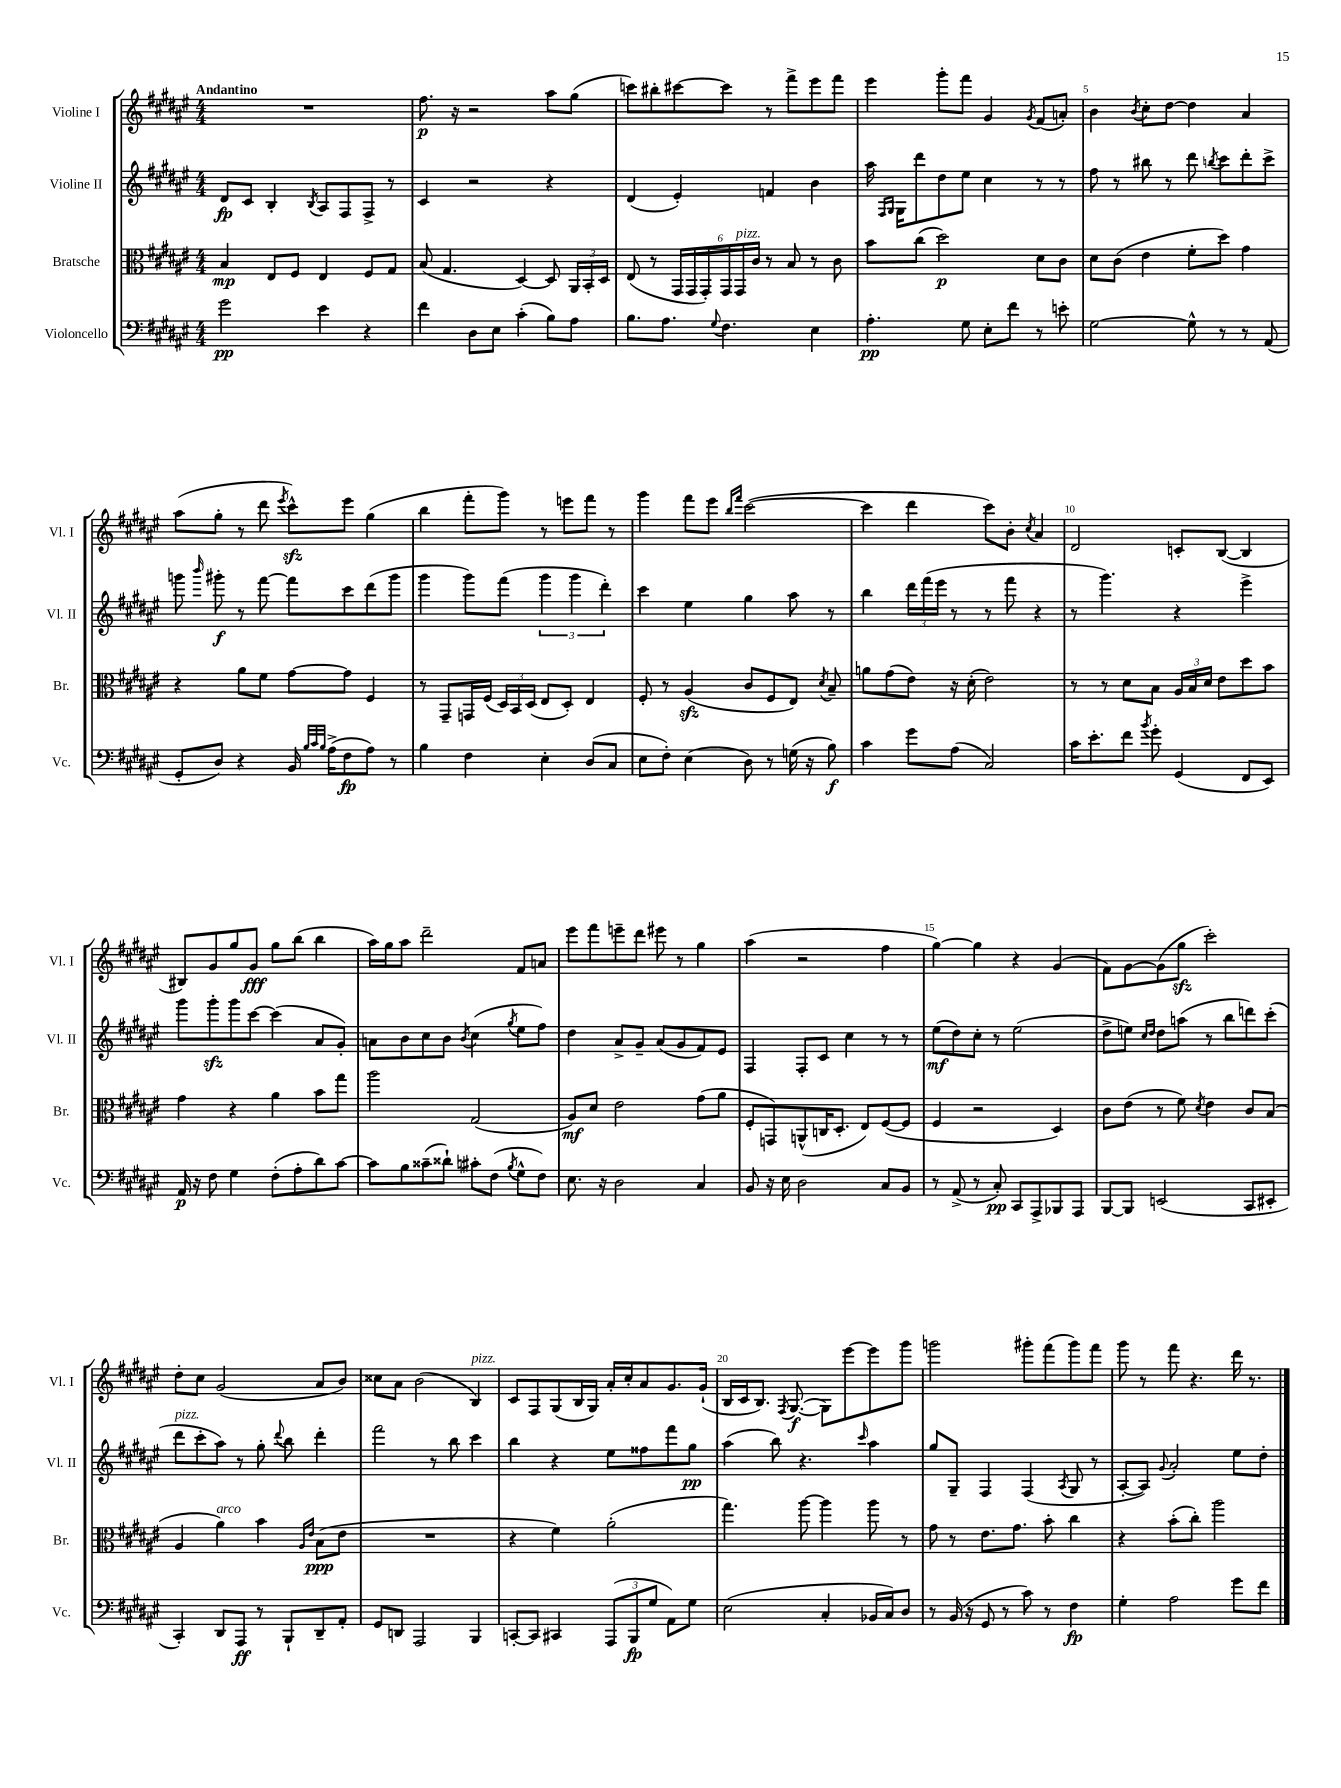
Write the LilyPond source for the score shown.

<<
\new StaffGroup <<
\new Staff = "s0" \with { instrumentName = "Violine I" shortInstrumentName = "Vl. I" } {
    \clef treble \key fis \major \numericTimeSignature \time 4/4 \tempo "Andantino"
    \autoBeamOff R1 |
    fis''8.\p r16 r2 ais''8[ gis''8]( |
    c'''8[) bis''8-. cis'''8~ cis'''8] r8 fis'''8[-> eis'''8 fis'''8] |
    eis'''4 gis'''8[-. fis'''8] gis'4 \acciaccatura { gis'8 } fis'8[( a'8]-.) |
    b'4 \acciaccatura { b'8 } cis''8[-. dis''8]~ dis''4 ais'4 |
    ais''8[( gis''8]-. r8 dis'''8 \acciaccatura { eis'''8 } cis'''8[-^\sfz) eis'''8] gis''4( |
    b''4 fis'''8[-. gis'''8]) r8 e'''8[ fis'''8] r8 |
    gis'''4 fis'''8[ eis'''8] \grace { b''16[ fis'''16] } cis'''2~( |
    cis'''4 dis'''4 cis'''8[) b'8]-. \acciaccatura { cis''8 } ais'4 |
    dis'2 c'8[-. b8]~( b4 |
    bis8[) gis'8 gis''8 gis'8]\fff gis''8[ b''8]( b''4 |
    ais''16[) gis''16 ais''8] dis'''2-- fis'8[ a'8] |
    eis'''8[ fis'''8 e'''8-- dis'''8] eis'''8 r8 gis''4 |
    ais''4( r2 fis''4 |
    gis''4~) gis''4 r4 gis'4( |
    fis'8[) gis'8~ gis'8( gis''8]\sfz cis'''2-.) |
    dis''8[-. cis''8] gis'2( ais'8[ b'8]) |
    cisis''8[ ais'8] b'2( b4^\markup { \italic "pizz." }) |
    cis'8[ fis8 gis8( b16 gis16]) ais'16[-. cis''16-. ais'8 gis'8. gis'16]-!( |
    b16[ cis'16 b8.]) \acciaccatura { fis8 } gis8.~\f( gis8[) eis'''8~ eis'''8 gis'''8] |
    g'''2 gis'''8[-. fis'''8( gis'''8) fis'''8] |
    gis'''8 r8 fis'''8 r4. dis'''16 r8. \bar "|." |
}
\new Staff = "s1" \with { instrumentName = "Violine II" shortInstrumentName = "Vl. II" } {
    \clef treble \key fis \major \numericTimeSignature \time 4/4
    \autoBeamOff dis'8[\fp cis'8] b4-. \acciaccatura { b8 } ais8[ fis8 fis8]-> r8 |
    cis'4 r2 r4 |
    dis'4( eis'4-.) f'4 b'4 |
    ais''16 \grace { fis16[ gis16] } gis16[ dis'''8 dis''8 eis''8] cis''4 r8 r8 |
    fis''8 r8 bis''8 r8 dis'''8 \acciaccatura { b''8 } cis'''8[ dis'''8-. cis'''8]-> |
    g'''8 \grace { b'''16 } gis'''8-.\f r8 fis'''8~ fis'''8[ cis'''8 dis'''8( gis'''8] |
    gis'''4 gis'''8[) fis'''8]( \tuplet 3/2 { gis'''4 gis'''4 dis'''4-.) } |
    cis'''4 eis''4 gis''4 ais''8 r8 |
    b''4 \tuplet 3/2 { dis'''16[ fis'''16( eis'''16] } r8 r8 fis'''8 r4 |
    r8 gis'''4.) r4 eis'''4-> |
    gis'''8[ gis'''8-.\sfz gis'''8 cis'''8]~ cis'''4( ais'8[ gis'8]-.) |
    a'8[ b'8 cis''8 b'8] \acciaccatura { b'8 } cis''4( \acciaccatura { gis''8 } eis''8[ fis''8]) |
    dis''4 ais'8[-> gis'8]-- ais'8[( gis'8 fis'8) eis'8] |
    fis4 fis8[-. cis'8] cis''4 r8 r8 |
    eis''8[\mf( dis''8) cis''8]-. r8 eis''2( |
    dis''8[-> e''8]) \grace { cis''16[ dis''16] } dis''8[ a''8]( r8 b''8[ d'''8) cis'''8]-.( |
    dis'''8[^\markup { \italic "pizz." } cis'''8-. ais''8]) r8 gis''8-. \appoggiatura { dis'''8 } b''8 dis'''4-. |
    fis'''2 r8 b''8 cis'''4 |
    b''4 r4 eis''8[ fisis''8 fis'''8 gis''8]\pp |
    ais''4( b''8) r4. \grace { cis'''16 } ais''4 |
    gis''8[ gis8]-- fis4 fis4( \acciaccatura { ais8 } gis8 r8 |
    ais8[~-. ais8]) \appoggiatura { gis'8 } ais'2-. eis''8[ dis''8]-. \bar "|." |
}
\new Staff = "s2" \with { instrumentName = "Bratsche" shortInstrumentName = "Br." } {
    \clef alto \key fis \major \numericTimeSignature \time 4/4
    \autoBeamOff b4\mp eis8[ fis8] eis4 fis8[ gis8] |
    b8( gis4. dis4~) dis8 \tuplet 3/2 { ais,16[ b,16-. dis16] } |
    eis8( r8 \tuplet 6/4 { gis,16[ gis,16 gis,16-.) gis,16 gis,16^\markup { \italic "pizz." } cis'16] } r8 b8 r8 cis'8 |
    b'8[ cis''8]( dis''2\p) dis'8[ cis'8] |
    dis'8[ cis'8]( eis'4 fis'8[-. dis''8]) gis'4 |
    r4 ais'8[ fis'8] gis'8[~ gis'8] fis4 |
    r8 gis,8[-- g,16 fis16]( \tuplet 3/2 { dis16[) b,16 dis16]( } eis8[ dis8]-.) eis4 |
    fis8-. r8 ais4\sfz( cis'8[ fis8 eis8]) \acciaccatura { dis'8 } b8-- |
    a'8[ gis'8( eis'8]) r16 dis'16-.( eis'2) |
    r8 r8 dis'8[ b8] \tuplet 3/2 { ais16[ b16 dis'16] } eis'8[ dis''8 b'8] |
    gis'4 r4 ais'4 b'8[ gis''8] |
    ais''2 gis2( |
    ais8[\mf) dis'8] eis'2 gis'8[( ais'8] |
    fis8[-. g,8) a,8-^( c16 dis8.]-. eis8[) fis8~( fis8] |
    fis4 r2 dis4) |
    cis'8[ eis'8]( r8 fis'8) \acciaccatura { dis'8 } eis'4 cis'8[ b8]( |
    ais4 ais'4^\markup { \italic "arco" }) b'4 \grace { ais16[ eis'16] } b8[\ppp( eis'8] |
    R1 |
    r4 fis'4) ais'2-.( |
    gis''4.) ais''8~ ais''4 ais''8 r8 |
    gis'8 r8 eis'8.[ gis'8.] b'8-. cis''4 |
    r4 b'8[-.( cis''8]-.) ais''2 \bar "|." |
}
\new Staff = "s3" \with { instrumentName = "Violoncello" shortInstrumentName = "Vc." } {
    \clef bass \key fis \major \numericTimeSignature \time 4/4
    \autoBeamOff gis'2\pp eis'4 r4 |
    fis'4 dis8[ eis8] cis'4-.( b8[) ais8] |
    b8.[ ais8.] \appoggiatura { gis8 } fis4. eis4 |
    ais4.-.\pp gis8 eis8[-. fis'8] r8 e'8-. |
    gis2~ gis8-^ r8 r8 ais,8( |
    gis,8[-. dis8]) r4 b,16 \grace { b32[ cis'32 b32] } ais16[->( fis8\fp ais8]) r8 |
    b4 fis4 eis4-. dis8[( cis8] |
    eis8[ fis8]-.) eis4( dis8) r8 g16( r16 b8\f) |
    cis'4 gis'8[ ais8]( cis2) |
    cis'16[ eis'8.-. fis'8] \acciaccatura { b'8 } gis'8-. gis,4( fis,8[ eis,8]) |
    ais,16\p r16 fis8 gis4 fis8[-.( ais8-. dis'8) cis'8]~ |
    cis'8[ b8 cisis'8--( disis'8]-!) cis'8[-. fis8]( \acciaccatura { b8 } gis8[-^ fis8]) |
    eis8. r16 dis2 cis4 |
    b,8 r16 eis16 dis2 cis8[ b,8] |
    r8 ais,8->( r8 cis8-.\pp) cis,8[ ais,,8-> bes,,8 ais,,8] |
    b,,8[~ b,,8] e,2( cis,8[ eis,8]-. |
    cis,4-.) dis,8[ ais,,8]\ff r8 b,,8[-! dis,8-- ais,8]-. |
    gis,8[ d,8] ais,,2 b,,4 |
    c,8[~-. c,8] cis,4 \tuplet 3/2 { ais,,8[( b,,8\fp gis8] } ais,8[) gis8] |
    eis2( cis4-. bes,16[ cis16) dis8] |
    r8 b,16( r16 gis,8 r8 cis'8) r8 fis4\fp |
    gis4-. ais2 gis'8[ fis'8] \bar "|." |
}
>>
>>
\layout { \context { \Score \override BarNumber.break-visibility = ##(#f #t #t) barNumberVisibility = #(every-nth-bar-number-visible 5) } }
